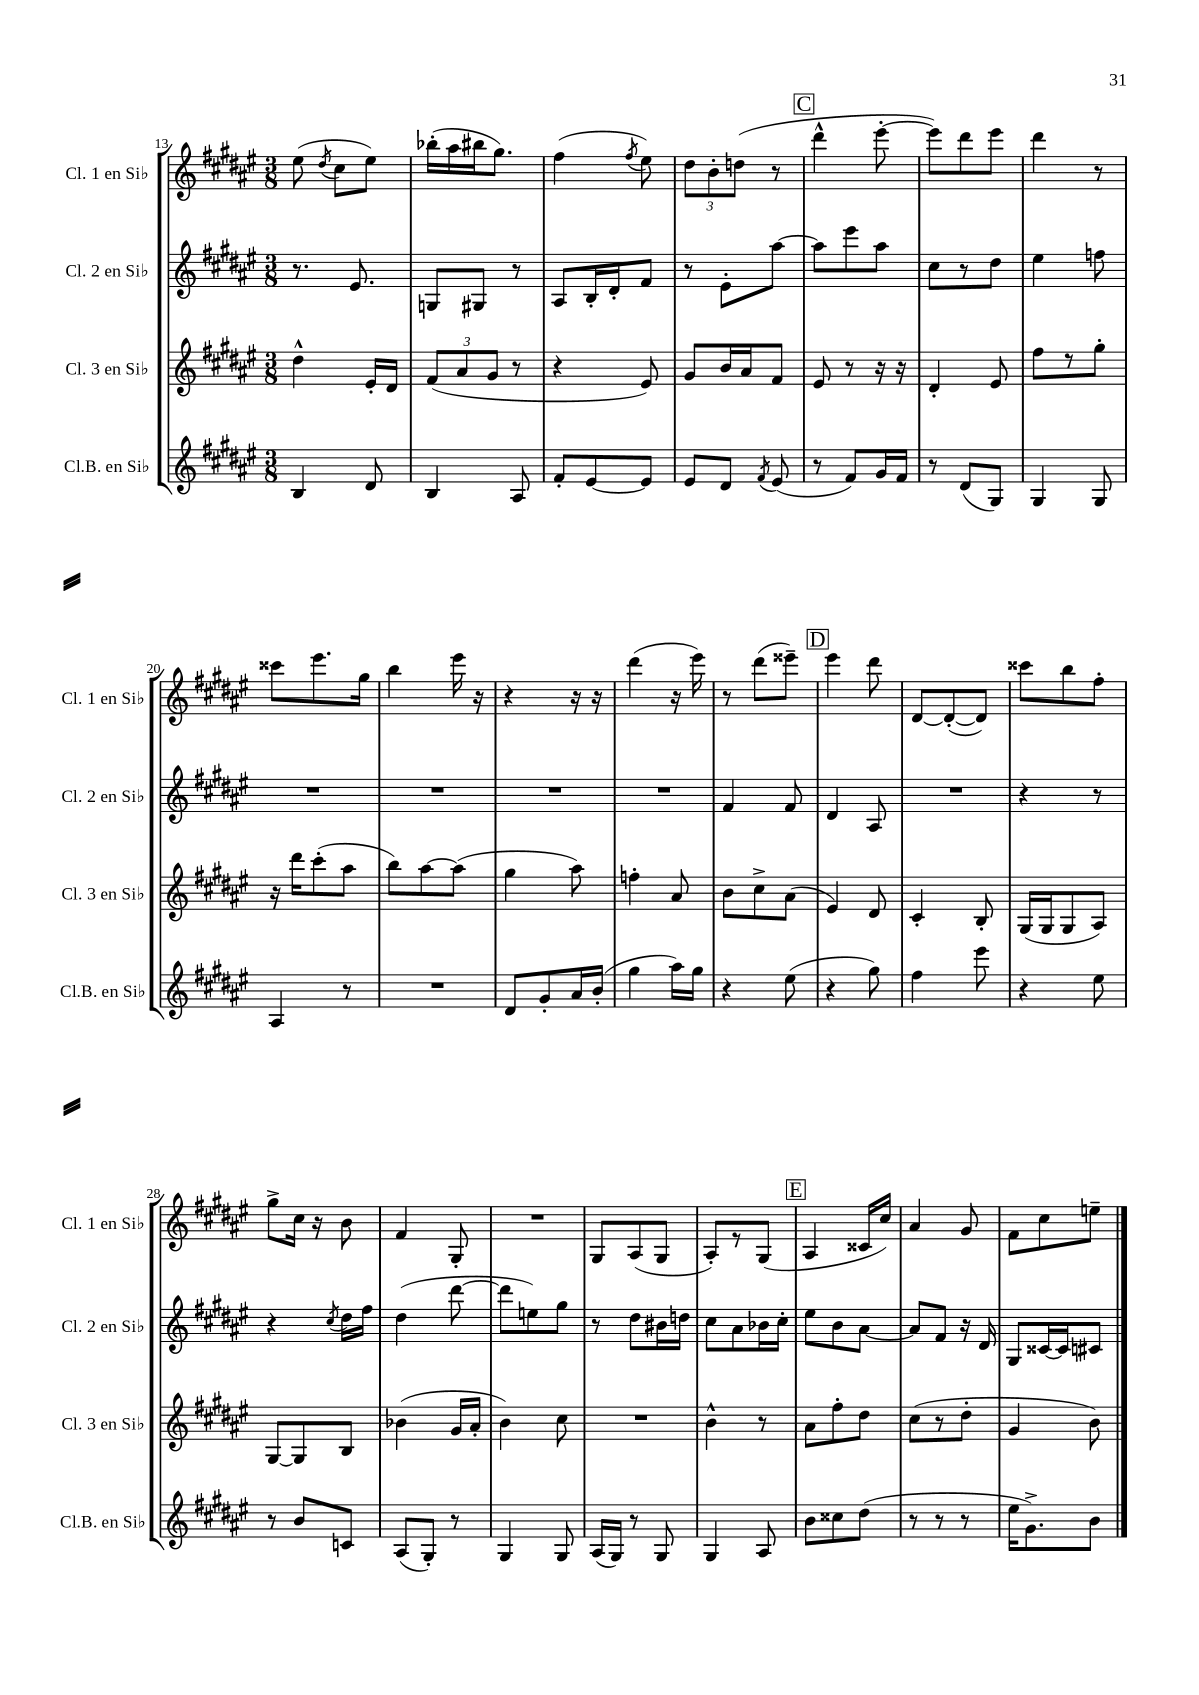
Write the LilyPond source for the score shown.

<<
\new StaffGroup <<
\new Staff = "s0" \with { instrumentName = "Cl. 1 en Sib" shortInstrumentName = "Cl. 1 en Sib" } {
    \clef treble \key fis \major \numericTimeSignature \time 3/8
    \autoBeamOff eis''8( \acciaccatura { dis''8 } cis''8[ eis''8]) |
    bes''16[-.( ais''16 bis''16 gis''8.]) |
    fis''4( \acciaccatura { fis''8 } eis''8) |
    \tuplet 3/2 { dis''8[ b'8-. d''8]( } r8 |
    \mark \markup { \box "C" } dis'''4-^ eis'''8~-. |
    eis'''8[) dis'''8 eis'''8] |
    dis'''4 r8 |
    cisis'''8[ eis'''8. gis''16] |
    b''4 eis'''16 r16 |
    r4 r16 r16 |
    dis'''4( r16 eis'''16) |
    r8 dis'''8[( eisis'''8]--) |
    \mark \markup { \box "D" } eis'''4 dis'''8 |
    dis'8[~ dis'8~-.( dis'8]) |
    cisis'''8[ b''8 fis''8]-. |
    gis''8[-> cis''16] r16 b'8 |
    fis'4 gis8-. |
    R4. |
    gis8[ ais8( gis8] |
    ais8[-.) r8 gis8]( |
    \mark \markup { \box "E" } ais4 cisis'16[ cis''16]) |
    ais'4 gis'8 |
    fis'8[ cis''8 e''8]-- \bar "|." |
}
\new Staff = "s1" \with { instrumentName = "Cl. 2 en Sib" shortInstrumentName = "Cl. 2 en Sib" } {
    \clef treble \key fis \major \numericTimeSignature \time 3/8
    \autoBeamOff r8. eis'8. |
    g8[ gis8] r8 |
    ais8[ b16-. dis'16-. fis'8] |
    r8 eis'8[-. ais''8]~ |
    \mark \markup { \box "C" } ais''8[ eis'''8 ais''8] |
    cis''8[ r8 dis''8] |
    eis''4 f''8 |
    R4. |
    R4. |
    R4. |
    R4. |
    fis'4 fis'8 |
    \mark \markup { \box "D" } dis'4 ais8 |
    R4. |
    r4 r8 |
    r4 \acciaccatura { cis''8 } dis''16[ fis''16] |
    dis''4( dis'''8~ |
    dis'''8[ e''8) gis''8] |
    r8 dis''8[ bis'16 d''16] |
    cis''8[ ais'8 bes'16 cis''16]-. |
    \mark \markup { \box "E" } eis''8[ b'8 ais'8]~ |
    ais'8[ fis'8] r16 dis'16 |
    gis8[ cisis'16~ cisis'16 cis'8] \bar "|." |
}
\new Staff = "s2" \with { instrumentName = "Cl. 3 en Sib" shortInstrumentName = "Cl. 3 en Sib" } {
    \clef treble \key fis \major \numericTimeSignature \time 3/8
    \autoBeamOff dis''4-^ eis'16[-. dis'16] |
    \tuplet 3/2 { fis'8[( ais'8 gis'8] } r8 |
    r4 eis'8) |
    gis'8[ b'16 ais'16 fis'8] |
    \mark \markup { \box "C" } eis'8 r8 r16 r16 |
    dis'4-. eis'8 |
    fis''8[ r8 gis''8]-. |
    r16 dis'''16[ cis'''8-.( ais''8] |
    b''8[) ais''8~ ais''8]( |
    gis''4 ais''8) |
    f''4-. ais'8 |
    b'8[ cis''8-> ais'8]( |
    \mark \markup { \box "D" } eis'4) dis'8 |
    cis'4-. b8-. |
    gis16[( gis16 gis8 ais8]) |
    gis8[~ gis8 b8] |
    bes'4( gis'16[ ais'16]-. |
    b'4) cis''8 |
    R4. |
    b'4-^ r8 |
    \mark \markup { \box "E" } ais'8[ fis''8-. dis''8] |
    cis''8[( r8 dis''8]-. |
    gis'4 b'8) \bar "|." |
}
\new Staff = "s3" \with { instrumentName = "Cl.B. en Sib" shortInstrumentName = "Cl.B. en Sib" } {
    \clef treble \key fis \major \numericTimeSignature \time 3/8
    \autoBeamOff b4 dis'8 |
    b4 ais8 |
    fis'8[-. eis'8~ eis'8] |
    eis'8[ dis'8] \acciaccatura { fis'8 } eis'8( |
    \mark \markup { \box "C" } r8 fis'8[) gis'16 fis'16] |
    r8 dis'8[( gis8]) |
    gis4 gis8 |
    ais4 r8 |
    R4. |
    dis'8[ gis'8-. ais'16 b'16]-.( |
    gis''4 ais''16[) gis''16] |
    r4 eis''8( |
    \mark \markup { \box "D" } r4 gis''8) |
    fis''4 eis'''8 |
    r4 eis''8 |
    r8 b'8[ c'8] |
    ais8[( gis8]-.) r8 |
    gis4 gis8 |
    ais16[( gis16]) r8 gis8 |
    gis4 ais8 |
    \mark \markup { \box "E" } b'8[ cisis''8 dis''8]( |
    r8 r8 r8 |
    eis''16[ gis'8.->) b'8] \bar "|." |
}
>>
>>
\layout { \context { \Score currentBarNumber = #13 } }
